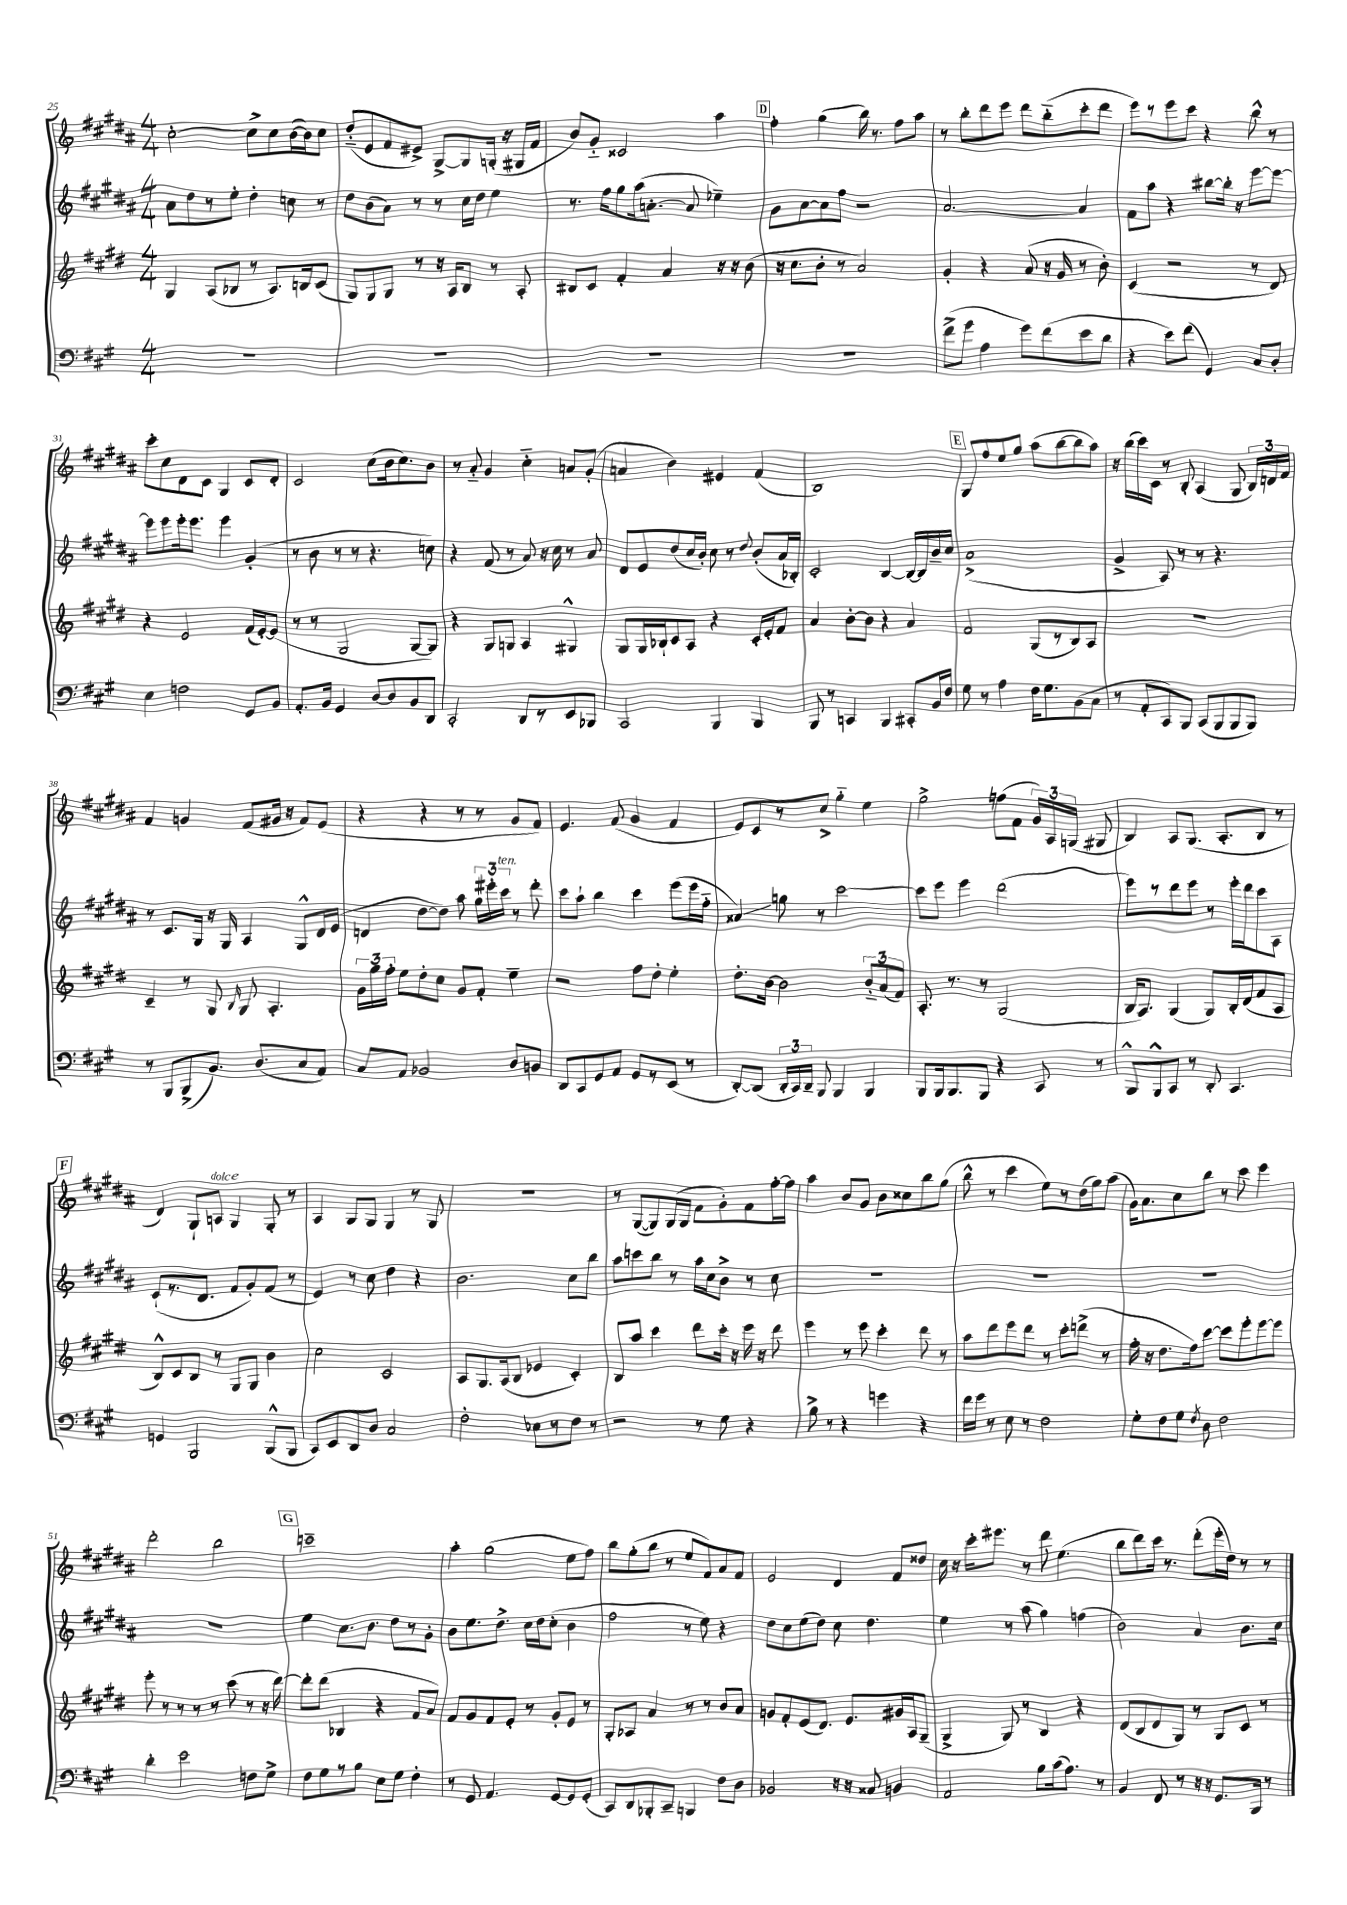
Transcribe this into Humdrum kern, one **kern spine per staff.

**kern	**kern	**kern	**kern
*staff4	*staff3	*staff2	*staff1
*clefF4	*clefG2	*clefG2	*clefG2
*k[f#c#g#]	*k[f#c#g#d#]	*k[f#c#g#d#a#]	*k[f#c#g#d#a#]
*M4/4	*M4/4	*M4/4	*M4/4
1r	4G#	8a#	[2cc#'
.	.	8dd#	.
.	(8A	8r	.
.	8B-	8ee'	.
.	8r	4dd#'	8cc#^]
.	8.A)	.	8cc#
.	.	8cc	([16b
.	16B	.	16b])
.	(8c#	8r	8cc#
=	=	=	=
1r	8G#)	8dd#	(8dd#'~
.	8G#	(8b	8e
.	8G#	8a#)	8f#
.	8r	8r	8e#^)
.	16r	8r	[8G#^
.	16A	.	.
.	8B	16cc#	8G#]
.	.	16dd#	.
.	8r	4ee	(16G'
.	.	.	16r
.	8A'	.	16G#
.	.	.	16f#
=	=	=	=
1r	8B#	8.r	8b)
.	8c#	.	8g#'~
.	.	16ff#	.
.	4f#'	8gg#	2c##
.	.	(16aa#	.
.	.	[8.a'	.
.	4a	.	.
.	.	8a]	.
.	16r	4ee-~)	4aa#
.	16r	.	.
.	(8b	.	.
=	=	=	=
1r	16r	8g#	4ff#'
.	8.cc#	.	.
.	.	[8a#	.
.	8b'	8a#]	(4gg#
.	8r	8ff#	.
.	2a)	2r	16bb)
.	.	.	8.r
.	.	.	8ff#
.	.	.	8aa#
=	=	=	=
(8f#^	4g#'	[2.a#	8r
8g#	.	.	8bb'
4A	4r	.	8ddd#
.	.	.	8eee
8g#)	(8a	.	8ddd#
(8f#	16r	.	(8bb'~
.	16g#	.	.
8e	8r	4a#]	8ccc#'
8d	8b')	.	8ddd#
=	=	=	=
4r	(4c#	8f#	8eee)
.	.	8aa#	8r
8e)	2r	4r	8eee
(8f#	.	.	8ccc#
4GG#)	.	[8bb#	4r
.	.	16bb#']	.
.	.	16r	.
8C#	8r	[8eee	8bb^^
8D'	8d#)	8eee_	8r
=	=	=	=
4E	4r	8eee]	8ccc#'
.	.	8eee	8cc#
2F	2e	16eee'	8d#
.	.	8.eee	.
.	.	.	8c#
.	.	4eee	4G#
8GG#	(16f#	(4g#'	8c#
.	[16e')	.	.
8BB	(8e]	.	8d#'
=	=	=	=
8.AA'	8r	8r	2c#
.	8r	8b	.
16BB	.	.	.
4GG#	2G#	8r	.
.	.	8r	.
[8D	.	4.r	(8cc#
8D]	.	.	16b
.	.	.	8.cc#)
8BB	[8G#	.	.
8DD	8G#])	8cc)	8b
=	=	=	=
2CC#'	4r	4r	8r
.	.	.	8a#'~
.	8G#	(8f#	4g#
.	8G	8r	.
8DD	4A	8a#)	4cc#'~
8r	.	16r	.
.	.	16cc#	.
8EE	4G#^^	8r	8a
8BBB-	.	8a#	(8g#'
=	=	=	=
2CC#	8G#	8d#	4a
.	16G#	8e	.
.	16B-`	.	.
.	8c#	(8dd#	4b)
.	8A	16cc#	.
.	.	16b')	.
4BBB	4r	8cc#	4e#
.	.	8r	.
.	.	8qqdd#	.
4BBB	16c#'	(8b'	(4f#
.	16e'	.	.
.	8f#	16a#	.
.	.	16B-')	.
=	=	=	=
8BBB	4a	2c#'	1B)
8r	.	.	.
4CC	[8b'	.	.
.	8b]	.	.
4BBB	4r	[4B	.
8CC#'	4a	16B_	.
.	.	16B]	.
16BB	.	16b~	.
16F#	.	16cc#	.
=	=	=	=
8G#	2f#	(1a#^	8G#
8r	.	.	8ff#
4A	.	.	8ee
.	.	.	8gg#
16F#	(8G#	.	(8aa#
8.G#	.	.	.
.	8r	.	[8bb
(8BB	8B)	.	8bb]
8C#	8A	.	8aa#)
=	=	=	=
8r	1r	4g#^	16r
.	.	.	(16bb
8AA'	.	.	16ccc#)
.	.	.	16c#
8CC#)	.	8A#)	8r
8BBB	.	8r	8B'
(8CC#	.	8r	(4A#
8BBB	.	4.r	.
8BBB	.	.	8G#
8BBB)	.	.	24B)
.	.	.	24d
.	.	.	24f#
=	=	=	=
8r	4c#~	8r	4f#
8BBB	.	8.c#	.
(8BBB^	8r	.	4g
.	.	16G#	.
8.BB)	8G#	16r	.
.	.	16G#	.
.	16qqB	.	.
.	8G#	4A#	(8f#
(8.D	.	.	.
.	4.A'	.	16g#
.	.	.	16r
8C#	.	8G#^^	8f#)
8AA)	.	16d#	(8e
.	.	(16e	.
=	=	=	=
8C#	24g#	4d	4r
.	24gg#	.	.
.	24ff#'	.	.
8AA	8ee	.	.
2BB-	8dd#'	[8dd#	4r
.	8cc#	8dd#])	.
.	8g#	8aa#	8r
.	8f#'	24gg#	8r
.	.	24eee#'	.
.	.	24ccc#	.
8D	4ee~	8r	8g#
8BB	.	8ddd#'	8f#)
=	=	=	=
8DD	2r	8ccc#	4.e
8CC#	.	8aa#`	.
8GG#	.	4bb	.
8AA	.	.	(8f#
8GG#	8ff#	4ccc#	4g#
8r	8dd#'	.	.
(8EE	4ee'	(8eee	4f#
8r	.	16eee	.
.	.	16ff#'~	.
=	=	=	=
[8DD')	8.dd#'	4a##)	8e)
(8DD]	.	.	8c#
.	[16b	.	.
24DD'	2b]	8gg	8r
24CC#)	.	.	.
24DD~	.	.	.
8BBB	.	8r	8cc#^
4BBB	.	[2ccc#	4gg#'~
4BBB	12b'~	.	4ee
.	(12a	.	.
.	12f#)	.	.
=	=	=	=
8BBB	8.A'	8ccc#]	2gg#^
16BBB	.	8eee	.
8.BBB	8.r	.	.
.	.	4eee	.
8BBB	8r	.	.
4r	(2G#	(2ddd#	(8ff
.	.	.	8f#
8CC#	.	.	24g#)
.	.	.	24A#
.	.	.	(24G
8r	.	.	8G#
=	=	=	=
8BBB^^	16B	8eee)	4B)
.	8.A)	.	.
8BBB^^	.	8r	.
8CC#	(4G#	8ddd#	8A#
8r	.	8eee	(8.G#
8DD'	8G#)	8r	.
.	.	.	8.A#'
4.CC#	16B'	16eee'	.
.	(16d#	16ddd#	.
.	8f#	8ccc#	8B
.	8A	8A#	8r
=	=	=	=
4GG	8B^^)	(8c#`	4d#)
.	8c#	8.r	.
2BBB	8B	.	8G#`
.	.	8.d#	.
.	8r	.	8A
.	8G#	8f#	4G#
.	8G#	8g#')	.
(8BBB^^	4b	(8f#	8G#'
8BBB	.	8r	8r
=	=	=	=
8CC#)	2cc#	4e)	4A#
8EE	.	.	.
8DD	.	8r	8G#
8D	.	8cc#	8G#
2C#	2c#	4dd#	4G#
.	.	4r	8r
.	.	.	8G#
=	=	=	=
2F#'	8A	2.b	1r
.	8.G#	.	.
.	(16A	.	.
.	8B	.	.
8E-	4e-	.	.
8r	.	.	.
8F#	4c#')	8cc#	.
8r	.	8bb	.
=	=	=	=
2r	8B	8aa#	8r
.	8aa	8ccc	([8G#
.	4ccc#	8bb	8G#])
.	.	8r	(16G#
.	.	.	16G#
8r	8ddd#	16aa#	8f#
.	.	16cc#	.
8G#	16ccc#'	8b^	8g#')
.	16r	.	.
4r	16eee	8r	8f#
.	16r	.	.
.	8ddd#	8cc#	[16ff#'
.	.	.	16ff#]
=	=	=	=
8B^	4eee	1r	4aa#
8r	.	.	.
4r	8r	.	8b
.	8eee	.	8g#
4g	4ccc#'	.	8b
.	.	.	8cc##
4r	8ddd#	.	8bb
.	8r	.	(8gg#
=	=	=	=
16f#	8aa	1r	8bb^^
16g#	.	.	.
8r	8ddd#	.	8r
8E	8eee	.	4ccc#
8r	8ddd#	.	.
2F#	8r	.	8ee)
.	8ccc#'	.	8r
.	(8ddd^	.	(16dd#
.	.	.	16gg#)
.	8r	.	(8aa#
=	=	=	=
8G#'	16ff#'	1r	16g#)
.	16r	.	8.a#
8F#	8.dd#	.	.
8G#	.	.	8cc#
.	16ff#)	.	.
8qF#	.	.	.
8D	[8ccc#	.	8bb
2F#	8ccc#]	.	8r
.	8eee'	.	8ccc#
.	[8eee	.	4eee
.	8eee]	.	.
=	=	=	=
4d'	8eee'	1r	2ddd#'
.	8r	.	.
2e	8r	.	.
.	8r	.	.
.	8r	.	2bb
.	(8ccc#	.	.
8F	8r	.	.
8G#^	16r	.	.
.	[16ddd#)	.	.
=	=	=	=
8F#	8ddd#']	4ee	1ccc~
8G#	(8ddd#	.	.
8r	4B-	8.cc#	.
8B	.	.	.
.	.	8.b	.
8E	4r	.	.
8G#	.	8dd#	.
4F#'	8f#	8r	.
.	8a)	8g#'	.
=	=	=	=
8r	8f#	8b	4aa#'
8GG#	8g#	8.ee	.
4.AA	8f#	.	(2gg#
.	.	8.dd#^	.
.	8e'	.	.
.	8r	16cc#	.
.	.	16dd#	.
[8GG#	8g#'	(8cc#'	.
8GG#]	8e	4b	8ee
(8GG#'	8r	.	8ff#)
=	=	=	=
8CC#)	8G#'	2ff#	8bb
8DD	8A-	.	(8gg#'
8BBB-'	4a	.	8bb
8CC#~	.	.	8r
4BBB	8r	8r	8ee
.	8r	8ee)	8f#)
8F#	8b	4r	8a#
8D	8a	.	8f#
=	=	=	=
2BB-	8g	8dd#	2e
.	8f#'	8cc#	.
.	(8e	(8ee	.
.	8.d#)	8dd#)	.
16r	.	8cc#	4d#
16r	8.e	.	.
8C##	.	4.dd#	.
4BB	16g#	.	8f#
.	16A	.	.
.	(8G#~	.	8dd##
=	=	=	=
2AA	4G#^	4ee	16cc#
.	.	.	16r
.	.	.	16ccc#'
.	.	.	8.eee#
.	8G#)	8r	.
.	8r	(8aa#	8r
8B	4B	4gg#)	8ddd#
(16c#	.	.	(4.ee
8.A)	.	.	.
.	4r	(4ff	.
8r	.	.	.
=	=	=	=
4BB	(8d#	2b)	8bb
.	8B	.	8ddd#)
8FF#	8d#	.	16ccc#
.	.	.	8.r
8r	8G#)	.	.
16r	8r	4a#	(8ddd#'
16r	.	.	.
8.GG#	8G#	.	16eee'
.	.	.	16dd#)
.	8c#	8.b	8r
16BBB	.	.	.
8r	8r	.	8r
.	.	16cc#	.
==	==	==	==
*-	*-	*-	*-
